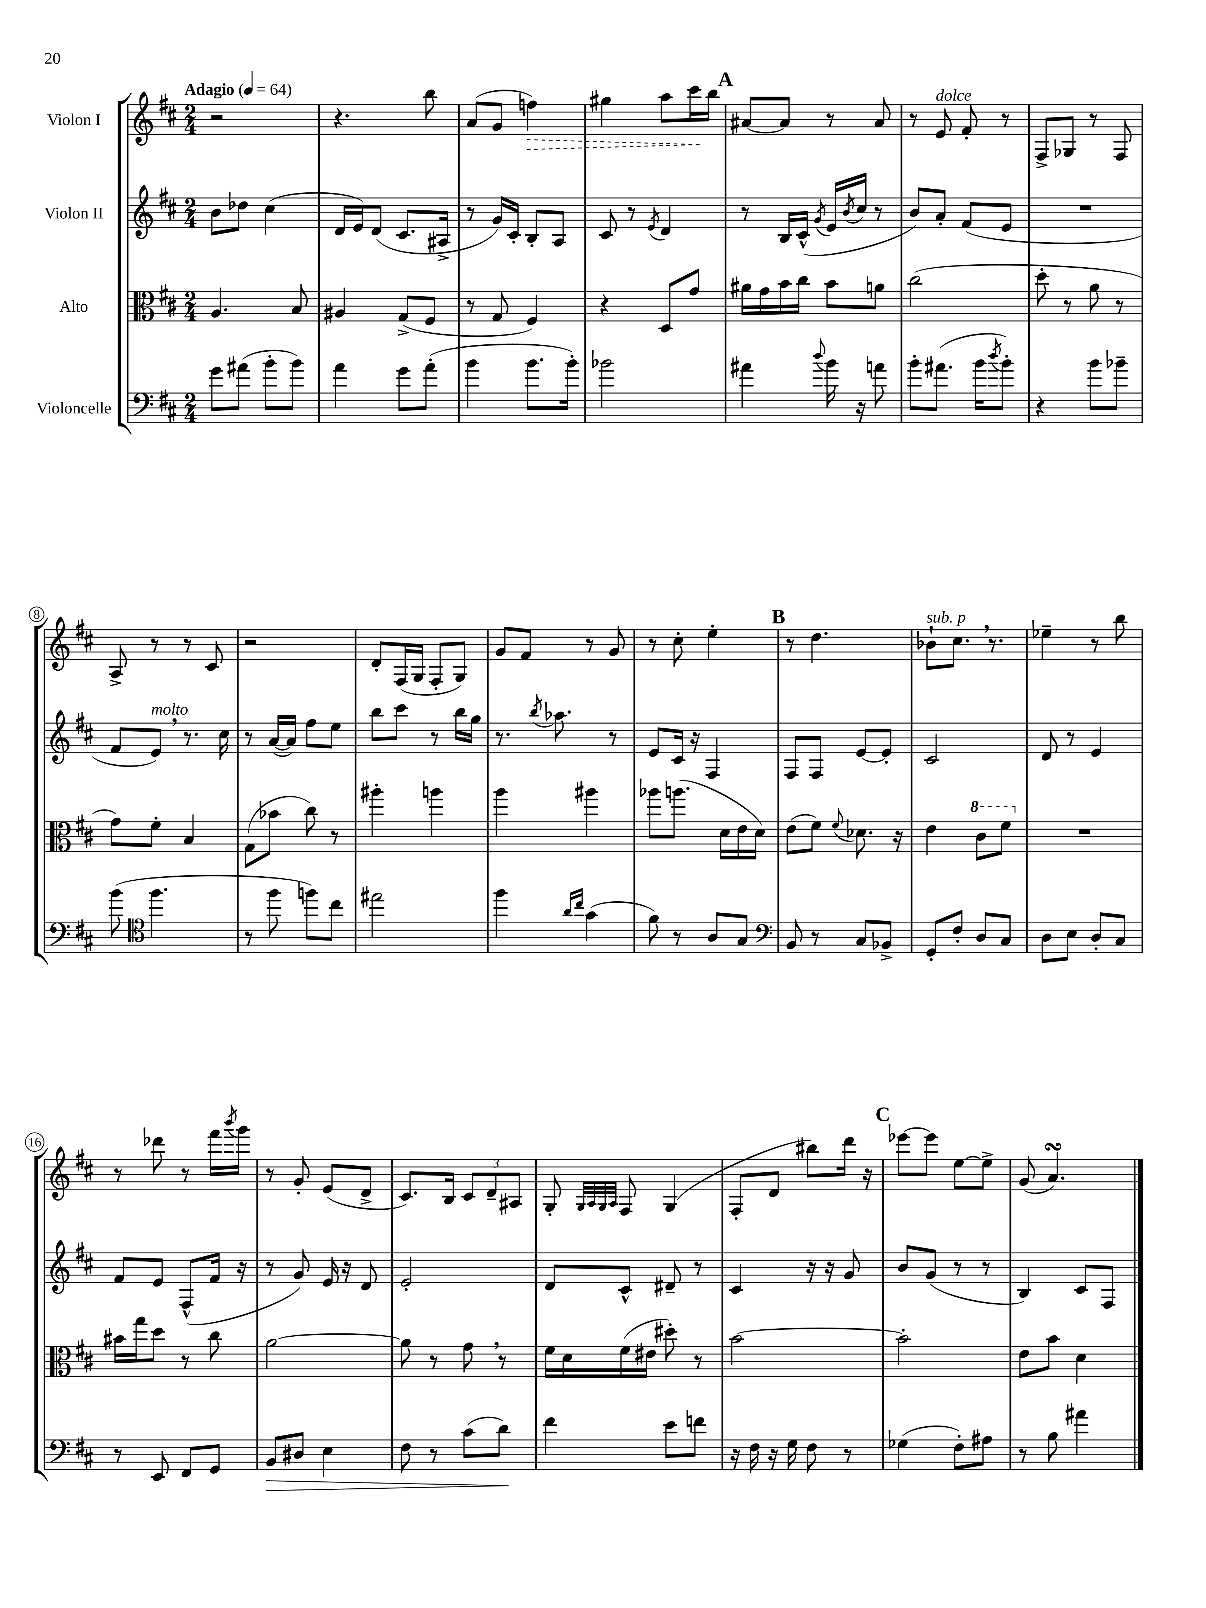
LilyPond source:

<<
\new StaffGroup <<
\new Staff = "s0" \with { instrumentName = "Violon I" } {
    \clef treble \key d \major \numericTimeSignature \time 2/4 \tempo "Adagio" 4 = 64
    r2 |
    r4. b''8 |
    a'8( g'8 \once \override Hairpin.style = #'dashed-line f''4\>) |
    gis''4 a''8 cis'''16\! b''16 |
    \mark \markup { \bold "A" } ais'8~ ais'8 r8 ais'8 |
    r8 e'8^\markup { \italic "dolce" } fis'8-. r8 |
    fis8-> ges8 r8 fis8 |
    a8-> r8 r8 cis'8 |
    r2 |
    d'8-. fis16( g16 fis8-. g8) |
    g'8 fis'8 r8 g'8 |
    r8 cis''8-. e''4-. |
    \mark \markup { \bold "B" } r8 d''4. |
    bes'8-!^\markup { \italic "sub. p" } cis''8. \breathe r8. |
    ees''4-- r8 b''8 |
    r8 des'''8 r8 fis'''16 \acciaccatura { b'''8 } g'''16 |
    r8 g'8-. e'8( d'8-> |
    cis'8.) b16 \tuplet 3/2 { cis'8 d'8-- ais8 } |
    g8-. \grace { g32 a32 g32 a32 } fis8 g4( |
    fis8-. d'8 bis''8) d'''16 r16 |
    \mark \markup { \bold "C" } ees'''8~ ees'''8 e''8~ e''8-> |
    g'8( a'4.\turn) \bar "|." |
}
\new Staff = "s1" \with { instrumentName = "Violon II" } {
    \clef treble \key d \major \numericTimeSignature \time 2/4
    b'8 des''8 cis''4( |
    d'16 e'16) d'8( cis'8. ais16-> |
    r8 g'16) cis'16-. b8-. a8 |
    cis'8 r8 \acciaccatura { e'8 } d'4 |
    \mark \markup { \bold "A" } r8 b16 cis'16-^( \acciaccatura { g'8 } e'16 \acciaccatura { b'8 } cis''16 r8 |
    b'8) a'8-. fis'8( e'8 |
    R2 |
    fis'8 e'8^\markup { \italic "molto" }) \breathe r8. cis''16 |
    r8 a'16~( a'16) fis''8 e''8 |
    b''8 cis'''8 r8 b''16 g''16 |
    r8. \acciaccatura { b''8 } aes''8. r8 |
    e'8 cis'16 r16 fis4 |
    \mark \markup { \bold "B" } fis8 fis8 e'8~ e'8-. |
    cis'2 |
    d'8 r8 e'4 |
    fis'8 e'8 fis8-^( fis'16 r16 |
    r8 g'8) e'16 r16 d'8 |
    e'2-. |
    d'8 cis'8-^ dis'8-- r8 |
    cis'4 r16 r16 g'8 |
    \mark \markup { \bold "C" } b'8 g'8( r8 r8 |
    b4) cis'8 fis8 \bar "|." |
}
\new Staff = "s2" \with { instrumentName = "Alto" } {
    \clef alto \key d \major \numericTimeSignature \time 2/4
    a4. b8 |
    ais4 g8->( fis8 |
    r8 g8 fis4) |
    r4 d8 g'8 |
    \mark \markup { \bold "A" } ais'16 g'16 b'16 cis''16 b'8 a'8 |
    cis''2( |
    d''8-. r8 a'8 r8 |
    g'8) fis'8-. b4 |
    g8( bes'8 cis''8) r8 |
    ais''4-. a''4 |
    a''4 ais''4 |
    aes''8 a''8.( d'16 e'16 d'16) |
    \mark \markup { \bold "B" } e'8( fis'8) \appoggiatura { fis'8 } des'8. r16 |
    e'4 \ottava #1 cis''8 fis''8 \ottava #0 |
    R2 |
    bis'16 g''16 d''8 r8 cis''8 |
    a'2~ |
    a'8 r8 g'8 \breathe r8 |
    fis'16 d'16 fis'16( eis'16 dis''8-.) r8 |
    b'2~ |
    \mark \markup { \bold "C" } b'2-. |
    e'8 b'8 d'4 \bar "|." |
}
\new Staff = "s3" \with { instrumentName = "Violoncelle" } {
    \clef bass \key d \major \numericTimeSignature \time 2/4
    g'8 ais'8( b'8-. b'8) |
    a'4 g'8 a'8-.( |
    b'4 b'8. b'16-.) |
    bes'2 |
    \mark \markup { \bold "A" } ais'4 \appoggiatura { d''8 } b'16 r16 a'8 |
    b'8-. ais'8.( b'16 \acciaccatura { d''8 } b'8-.) |
    r4 b'8 bes'8-- |
    b'8( \clef tenor fis''4. |
    r8 fis''8 f''8) cis''8 |
    eis''2 |
    fis''4 \grace { a'16 cis''16 } g'4( |
    fis'8) r8 a8 g8 |
    \mark \markup { \bold "B" } \clef bass b,8 r8 cis8 bes,8-> |
    g,8-. fis8-. d8 cis8 |
    d8 e8 d8-. cis8 |
    r8 e,8 fis,8 g,8 |
    b,8\> dis8 e4 |
    fis8 r8 cis'8( d'8\!) |
    fis'4 e'8 f'8 |
    r16 fis16 r16 g16 fis8 r8 |
    \mark \markup { \bold "C" } ges4( fis8-.) ais8 |
    r8 b8 ais'4 \bar "|." |
}
>>
>>
\layout { \context { \Score \override BarNumber.stencil = #(make-stencil-circler 0.1 0.3 ly:text-interface::print) } }
